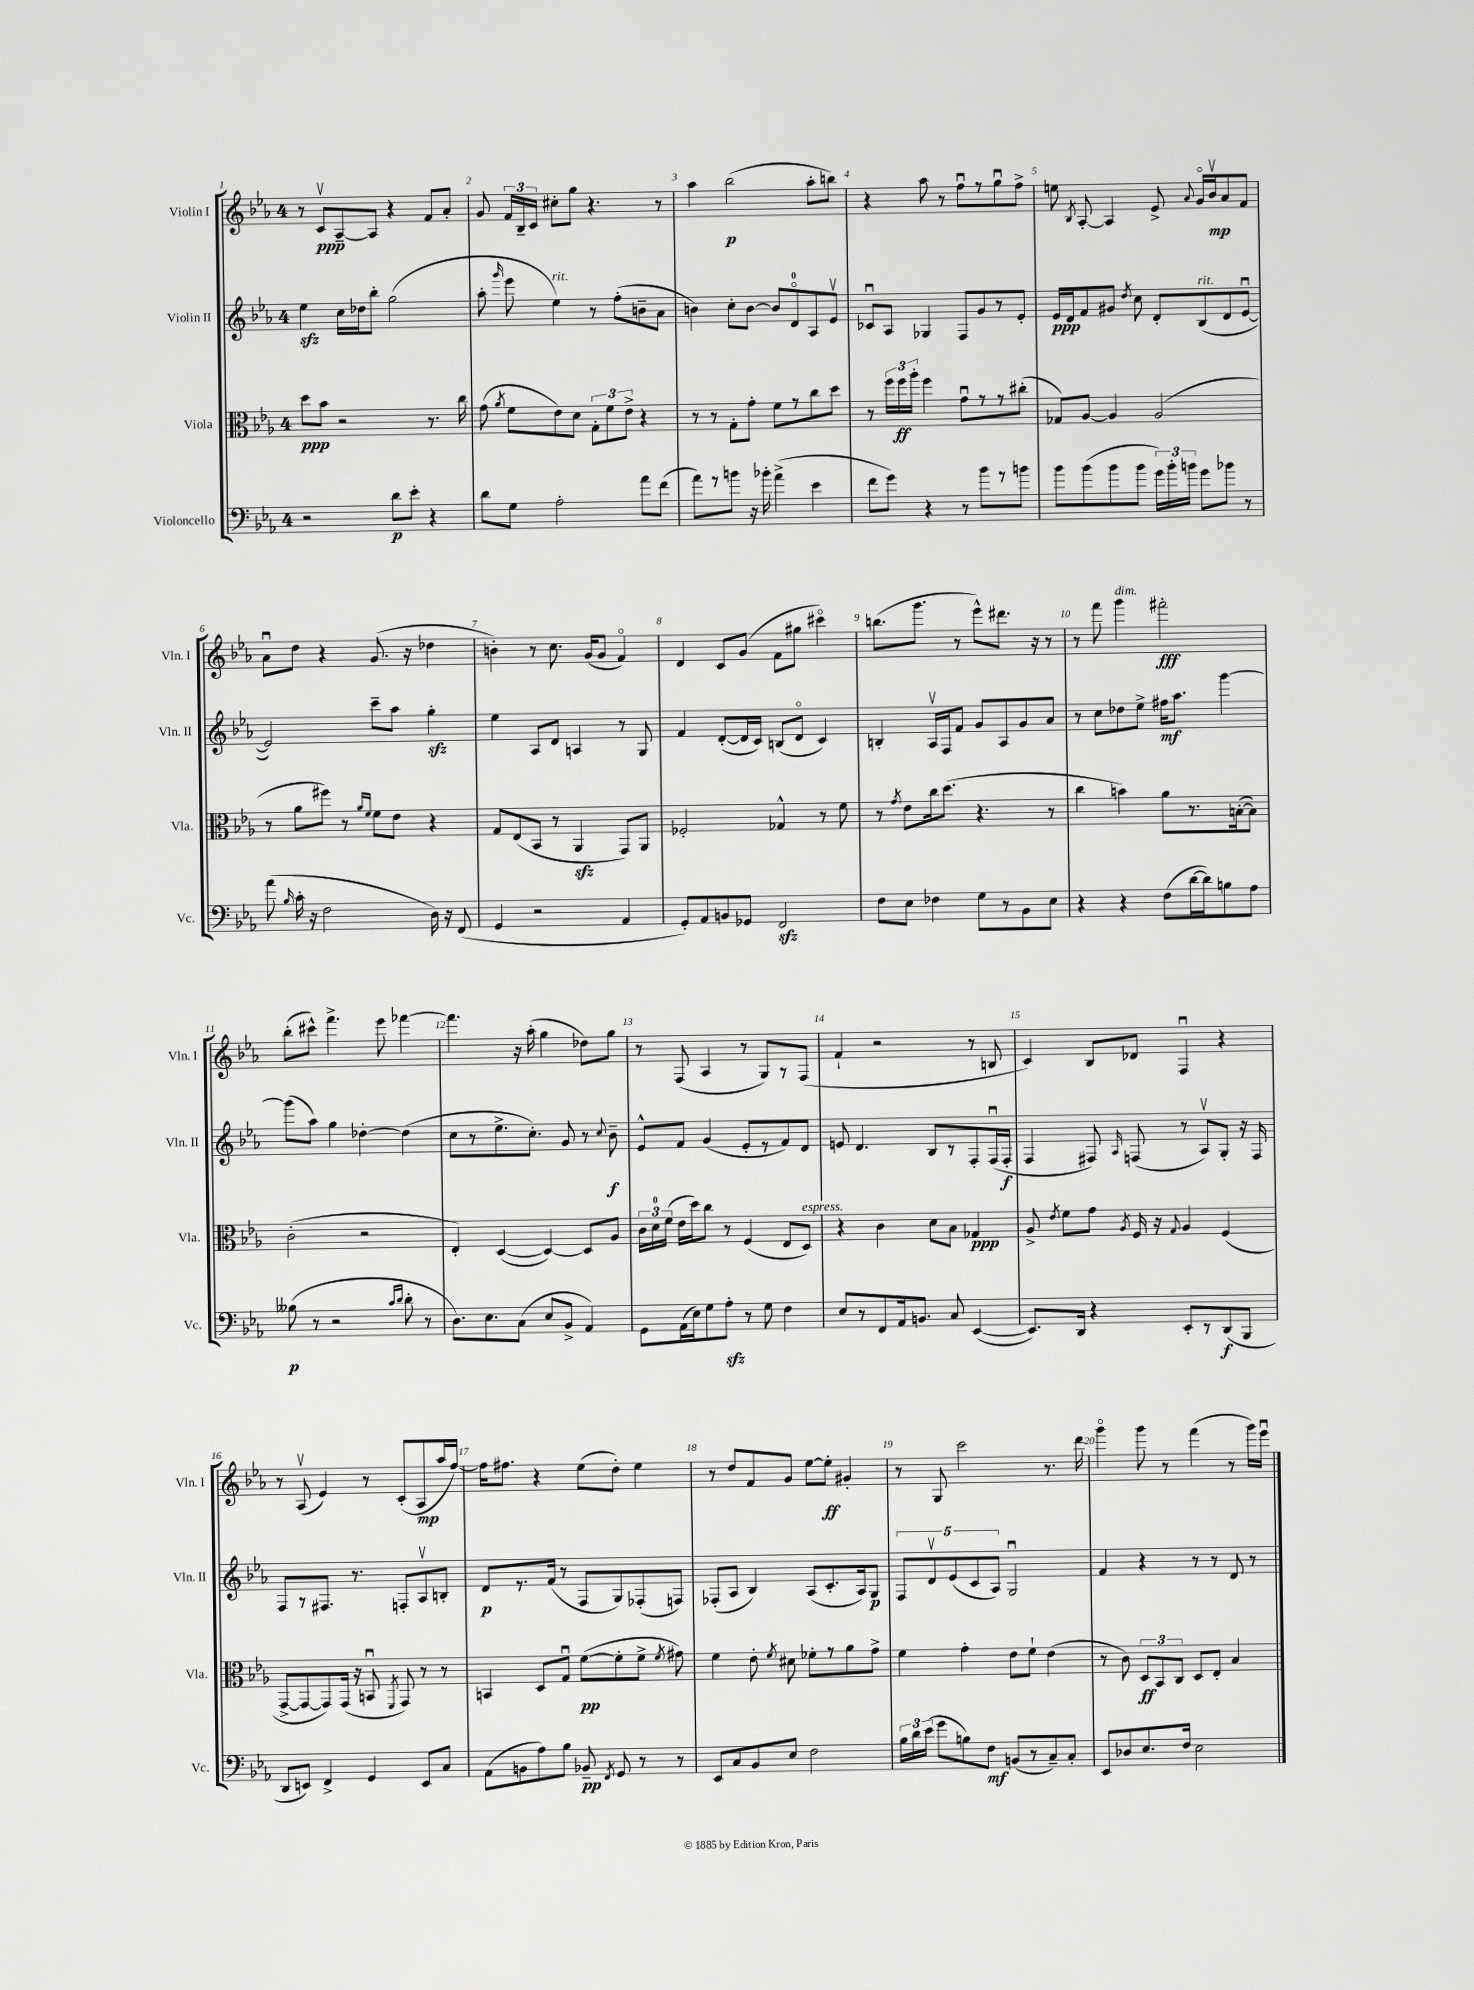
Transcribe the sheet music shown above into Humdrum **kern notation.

**kern	**dynam	**kern	**dynam	**kern	**dynam	**kern	**dynam
*part4	*part4	*part3	*part3	*part2	*part2	*part1	*part1
*staff4	*staff4	*staff3	*staff3	*staff2	*staff2	*staff1	*staff1
*I"Violoncello	*	*I"Viola	*	*I"Violin II	*	*I"Violin I	*
*I'Vc.	*	*I'Vla.	*	*I'Vln. II	*	*I'Vln. I	*
*clefF4	*	*clefC3	*	*clefG2	*	*clefG2	*
*k[b-e-a-]	*	*k[b-e-a-]	*	*k[b-e-a-]	*	*k[b-e-a-]	*
*M4/4	*	*M4/4	*	*M4/4	*	*M4/4	*
=1	=1	=1	=1	=1	=1	=1	=1
2r	.	8dd\L	ppp	4ee-zz\	.	8r	.
.	.	8b-\J	.	.	.	8cv/L	ppp
.	.	2r	.	16cc\LL	.	[8A-~/	.
.	.	.	.	16dd-X\J	.	.	.
.	.	.	.	8bb-'\J	.	8A-/J]	.
8d\L	p	.	.	(2gg\	.	4r	.
8e-'\J	.	.	.	.	.	.	.
4r	.	8.r	.	.	.	8f/L	.
.	.	.	.	.	.	8a-'/J	.
.	.	16cc\	.	.	.	.	.
=2	=2	=2	=2	=2	=2	=2	=2
8d\L	.	(8g\	.	8aa-'\	.	8g/	.
.	.	8qa-/	.	16qqggg/	.	.	.
8G\J	.	8f\L	.	8eee-\	.	24f/LL	.
.	.	.	.	.	.	24B-~/	.
.	.	.	.	.	.	24c/JJ	.
!	!	!	!	!LO:TX:a:i:t=rit.	!	!	!
2A-'\	.	8e-\)	.	4ee-\)	.	8cc#X'\L	.
.	.	8d\J	.	.	.	8gg\J	.
.	.	12G'\L	.	8r	.	4.r	.
.	.	12f\	.	.	.	.	.
.	.	.	.	(8ff'\L	.	.	.
.	.	12e-^\J	.	.	.	.	.
8a-\L	.	4r	.	8bn~\	.	.	.
(8f\J	.	.	.	8a-\J	.	8r	.
=3	=3	=3	=3	=3	=3	=3	=3
8a-\L)	.	8r	.	4bn\)	.	4aa-\	.
8r	.	8r	.	.	.	.	.
8bn\J	.	8G'\L	.	8cc'\L	.	(2bb-\	p
16r	.	8g'\J	.	[8b\J	.	.	.
16b-X'\	.	.	.	.	.	.	.
(4a-^\	.	8f\L	.	8b/L]	.	.	.
.	.	8r	.	8d/	.	.	.
4e-\	.	8cc\	.	8A-/	.	8aa-'\L	.
.	.	8dd\J	.	8e-v/J	.	8bbn\J)	.
=4	=4	=4	=4	=4	=4	=4	=4
8f\L	.	8r	.	8c-Xu/L	.	4r	.
8g\J)	.	24ff\LL	.	8A-/J	.	.	.
.	.	24ff\	ff	.	.	.	.
.	.	24aa-'\JJ	.	.	.	.	.
4r	.	4ff\	.	4G-X/	.	8aa-\	.
.	.	.	.	.	.	8r	.
8r	.	8gu\L	.	8F/L	.	8ffu\L	.
8b-\L	.	8r	.	8g/	.	8r	.
8r	.	8r	.	8r	.	8ggu\	.
8bn\J	.	(8cc#X'\J	.	8e-'/J	.	8ff^\J	.
=5	=5	=5	=5	=5	=5	=5	=5
8b-\L	.	8G-X/L)	.	16e-/LL	ppp	8een\	.
.	.	.	.	16d/J	.	.	.
.	.	.	.	.	.	8qB-/	.
(8b-\	.	[8A-/J	.	8f/	.	[8A-'/	.
8b-\	.	4A-/]	.	8g#X/J	.	4A-/]	.
.	.	.	.	8qdd/	.	.	.
8b-\J	.	.	.	8cc\	.	.	.
24g\LL)	.	(2A-/	.	8d'/L	.	8e-^/	.
24b-'\	.	.	.	.	.	.	.
24bn\JJ	.	.	.	.	.	.	.
.	.	.	.	.	.	8qqa-/	.
!	!	!	!	!LO:TX:a:i:t=rit.	!	!	!
8g\L	.	.	.	(8B-/	.	16g/LL	.
.	.	.	.	.	.	16b-v/J	mp
8b-X\J	.	.	.	8d/	.	8a-/	.
8r	.	.	.	[8e-u/J	.	8f/J	.
!!LO:LB:g=z
=6	=6	=6	=6	=6	=6	=6	=6
(8a-\	.	8r	.	2e-/])	.	8a-u\L	.
16qqB-/	.	.	.	.	.	.	.
16c'\	.	8a-\L	.	.	.	8dd\J	.
16r	.	.	.	.	.	.	.
2F\	.	8ff#X\J)	.	.	.	4r	.
.	.	8r	.	.	.	.	.
.	.	16qqa-/LL	.	.	.	.	.
.	.	16qqf/JJ	.	.	.	.	.
.	.	8f\L	.	8ccc~\L	.	(8.g/	.
.	.	8e-\J	.	8aa-\J	.	.	.
.	.	.	.	.	.	16r	.
16D\)	.	4r	.	4ggzz'\	.	4dd-X\	.
16r	.	.	.	.	.	.	.
(8FF/	.	.	.	.	.	.	.
=7	=7	=7	=7	=7	=7	=7	=7
4GG/	.	8G/L	.	4ee-\	.	4bn'\)	.
.	.	(8E-/	.	.	.	.	.
2r	.	8BB-/J	.	8A-/L	.	8r	.
.	.	8r	.	8d/J	.	8.cc\	.
.	.	4AA-zz/	.	4An/	.	.	.
.	.	.	.	.	.	(16g/KL	.
.	.	.	.	.	.	8g/J	.
4AA-/	.	8GG/L)	.	8r	.	4f/)	.
.	.	8AA-/J	.	8G/	.	.	.
=8	=8	=8	=8	=8	=8	=8	=8
8GG'/L)	.	2F-X'/	.	4f/	.	4d/	.
8AA-/	.	.	.	.	.	.	.
8BBn/	.	.	.	([8d'/L	.	8c/L	.
8GG-X/J	.	.	.	16d/L]	.	(8g/J	.
.	.	.	.	16c/JJ)	.	.	.
2FFzz/	.	4G-X^^/	.	(8Bn/L	.	8f\L	.
.	.	.	.	8d/J	.	8gg#X\J	.
.	.	8r	.	4c/)	.	4ccc#X\)	.
.	.	8f\	.	.	.	.	.
=9	=9	=9	=9	=9	=9	=9	=9
8F\L	.	8r	.	4Bn'/	.	(8.bbn\L	.
.	.	8qg/	.	.	.	.	.
8E-\J	.	8e-\L	.	.	.	.	.
.	.	.	.	.	.	8.ggg\J	.
4F-X\	.	16cc\k	.	16A-v/LL	.	.	.
.	.	(8.dd\J	.	16F/J	.	.	.
.	.	.	.	8f/J	.	8r	.
8G\L	.	4.r	.	8g/L	.	8eee-^^\L)	.
8r	.	.	.	8A-/	.	8.ddd#X\J	.
8BB-\	.	.	.	8g/	.	.	.
.	.	.	.	.	.	16r	.
8E-\J	.	8r	.	8a-/J	.	8r	.
=10	=10	=10	=10	=10	=10	=10	=10
4r	.	4cc\	.	8r	.	8r	.
.	.	.	.	8cc\L	.	8fff\	.
!	!	!	!	!	!	!LO:TX:a:i:t=dim.	!
4r	.	4bn\)	.	8dd-X\	.	4ggg\	.
.	.	.	.	8ee-^\J	.	.	.
(8F\L	.	8a-\L	.	16ff#X\KL	mf	2fff#X'\	fff
.	.	.	.	8.aa-\J	.	.	.
[16d\L	.	8.r	.	.	.	.	.
16d\J])	.	.	.	.	.	.	.
8Bn\	.	.	.	[4ggg\	.	.	.
.	.	([16Bn'\k	.	.	.	.	.
8A-\J	.	8B\J])	.	.	.	.	.
!!LO:LB:g=z
=11	=11	=11	=11	=11	=11	=11	=11
(8B--X\	p	(2c'\	.	(8ggg\L]	.	(8bb-'\L	.
8r	.	.	.	8aa-\J)	.	8ccc#X^^\J)	.
2r	.	.	.	4gg\	.	4.fff^\	.
.	.	2r	.	[4dd-X'\	.	.	.
.	.	.	.	.	.	8eee-\	.
16qqc/LL	.	.	.	.	.	.	.
16qqd/JJ	.	.	.	.	.	.	.
8d'\	.	.	.	(4dd-\]	.	[4fff-X\	.
8r	.	.	.	.	.	.	.
=12	=12	=12	=12	=12	=12	=12	=12
8.D\L)	.	4E-'/)	.	8cc\L	.	4.fff-\]	.
.	.	.	.	8r	.	.	.
8.E-\	.	.	.	.	.	.	.
.	.	([4D/	.	8.ee-^\	.	.	.
(8C\J	.	.	.	.	.	16r	.
.	.	.	.	8.cc'\J)	.	(16aa-'\	.
8E-/L	.	4D/_)	.	.	.	4gg\	.
8BB-^/J	.	.	.	8g/	.	.	.
4AA-/)	.	8D/L]	.	8r	.	8dd-X\L)	.
.	.	.	.	8qqcc/	.	.	.
.	.	8A-/J	.	8b-~\	f	8gg\J	.
=13	=13	=13	=13	=13	=13	=13	=13
8GG\L	.	24c\LL	.	8e-^^/L	.	8r	.
.	.	24d\	.	.	.	.	.
.	.	(24f\JJ	.	.	.	.	.
(16AA-\L	.	16e-\LL	.	8f/J	.	(8F/	.
16E-\J)	.	16dd\J)	.	.	.	.	.
8G\	.	8cc\J	.	(4g/	.	4A-/	.
8A-zz'\J	.	8r	.	.	.	.	.
8r	.	(4F/	.	8e-'/L	.	8r	.
8G\	.	.	.	8r	.	8G/L)	.
4F\	.	8E-/L	.	8f/)	.	8r	.
!	!	!LO:TX:a:i:t=espress.	!	!	!	!	!
.	.	8D/J)	.	8d/J	.	(8F/J	.
=14	=14	=14	=14	=14	=14	=14	=14
8E-/L	.	4r	.	8en/	.	4f`/	.
8r	.	.	.	4.d/	.	.	.
8FF/	.	4c\	.	.	.	2r	.
16AA-/k	.	.	.	.	.	.	.
8.BBn/J	.	.	.	.	.	.	.
.	.	8d\L	.	8B-/L	.	.	.
8C/	.	8B-\J	.	8r	.	.	.
([4EE-/	.	4G-X/	ppp	8F'/	.	8r	.
.	.	.	.	(16Fu/L	.	8Bn/	.
.	.	.	.	16F'/JJ	f	.	.
=15	=15	=15	=15	=15	=15	=15	=15
8.EE-/L])	.	8A-^/	.	4F/	.	4c/)	.
.	.	8qe-/	.	.	.	.	.
.	.	8f\L	.	.	.	.	.
16DD/Jk	.	.	.	.	.	.	.
4r	.	8g\J	.	8F#X/)	.	8B-/L	.
.	.	8qA-/	.	16qqA-/	.	.	.
.	.	16F/	.	(8Fn/	.	8d-X/J	.
.	.	16r	.	.	.	.	.
.	.	8qqG/	.	.	.	.	.
8EE-'/L	.	4A-/	.	8r	.	4Fu/	.
8r	.	.	.	8A-v/L)	.	.	.
(8DD/	f	(4F/	.	8G'/J	.	4r	.
8BBB-/J	.	.	.	16r	.	.	.
.	.	.	.	16F/	.	.	.
!!LO:LB:g=z
=16	=16	=16	=16	=16	=16	=16	=16
8DD/L	.	[8GG^/L	.	8F/L	.	8r	.
8EEn/J)	.	8GG/_	.	8r	.	(8A-v/	.
4FF^/	.	8GG/])	.	8.F#X/J	.	4e-/)	.
.	.	(16GG/Jk	.	.	.	.	.
.	.	16r	.	8.r	.	.	.
4GG/	.	8BBnu/	.	.	.	8r	.
.	.	8qFF/	.	.	.	.	.
.	.	8GG/)	.	8Fn'/L	.	(8c'/L	.
8EE/L	.	8r	.	8A-v/	.	8A-/	mp
8C/J	.	8r	.	8Bn'/J	.	16aa-/L	.
.	.	.	.	.	.	[16ff/JJ)	.
=17	=17	=17	=17	=17	=17	=17	=17
(8AA-\L	.	4BBn/	.	8d/L	p	16ff\KL]	.
.	.	.	.	.	.	8.ff#X\J	.
8BBn\	.	.	.	8.r	.	.	.
8A-\)	.	8D/L	.	.	.	4r	.
.	.	.	.	(16f/Jk	.	.	.
8B-\J	.	8Gu/J	.	8r	.	.	.
8BB-X~/	pp	([8f\L	pp	8F/L	.	(8ee-\L	.
8qFF/	.	.	.	.	.	.	.
8GG/	.	8f'\]	.	8G/)	.	8dd'\J)	.
8r	.	8f^\J	.	(8F-X'/	.	4ee-\	.
.	.	8qf/	.	.	.	.	.
8r	.	8g#X\)	.	8Fn/J)	.	.	.
=18	=18	=18	=18	=18	=18	=18	=18
8EE-/L	.	4f\	.	(8F-X'/L	.	8r	.
8C/	.	.	.	8A-/J	.	8dd/L	.
8BB-/	.	8e-'\	.	4B-/)	.	8f/	.
.	.	8qf/	.	.	.	.	.
8E-/J	.	8d#X\	.	.	.	8g/J	.
2F\	.	8f-X'\L	.	(8A-/L	.	[8ee-\L	.
.	.	8r	.	8.c'/	.	8ee-'\J]	ff
.	.	8a-\	.	.	.	4g#X'/	.
.	.	.	.	16A-/k)	.	.	.
.	.	8g^\J	.	8G/J	p	.	.
=19	=19	=19	=19	=19	=19	=19	=19
24B-\LL	.	4f\	.	10F/L	.	8r	.
24d\	.	.	.	.	.	.	.
(24e-\JJ	.	.	.	.	.	.	.
.	.	.	.	10dv/	.	.	.
8g\L	.	.	.	.	.	8G/	.
.	.	.	.	(10e-/	.	.	.
8Bn\)	.	4g'\	.	.	.	2ccc\	.
.	.	.	.	10c/	.	.	.
8F\J	mf	.	.	.	.	.	.
.	.	.	.	10A-/J)	.	.	.
(8BBn/L	.	8e-\L	.	2Gu/	.	.	.
8r	.	8f`\J	.	.	.	.	.
8C~/)	.	(4e-\	.	.	.	8.r	.
8C'/J	.	.	.	.	.	.	.
.	.	.	.	.	.	16ddd\	.
=20	=20	=20	=20	=20	=20	=20	=20
8EE-/L	.	8r	.	4f/	.	4ggg\	.
8D-X/	.	8c\)	.	.	.	.	.
8.E-/	.	12D/L	ff	4r	.	8ggg\	.
.	.	12BB-/	.	.	.	.	.
.	.	.	.	.	.	8r	.
.	.	12C/J	.	.	.	.	.
16F/Jk	.	.	.	.	.	.	.
2E-\	.	8D/L	.	8r	.	(4fff\	.
.	.	8E-'/J	.	8r	.	.	.
.	.	4B-/	.	8d/	.	8r	.
.	.	.	.	8r	.	16ggg\LL)	.
.	.	.	.	.	.	16eee-u\JJ	.
==	==	==	==	==	==	==	==
*-	*-	*-	*-	*-	*-	*-	*-
